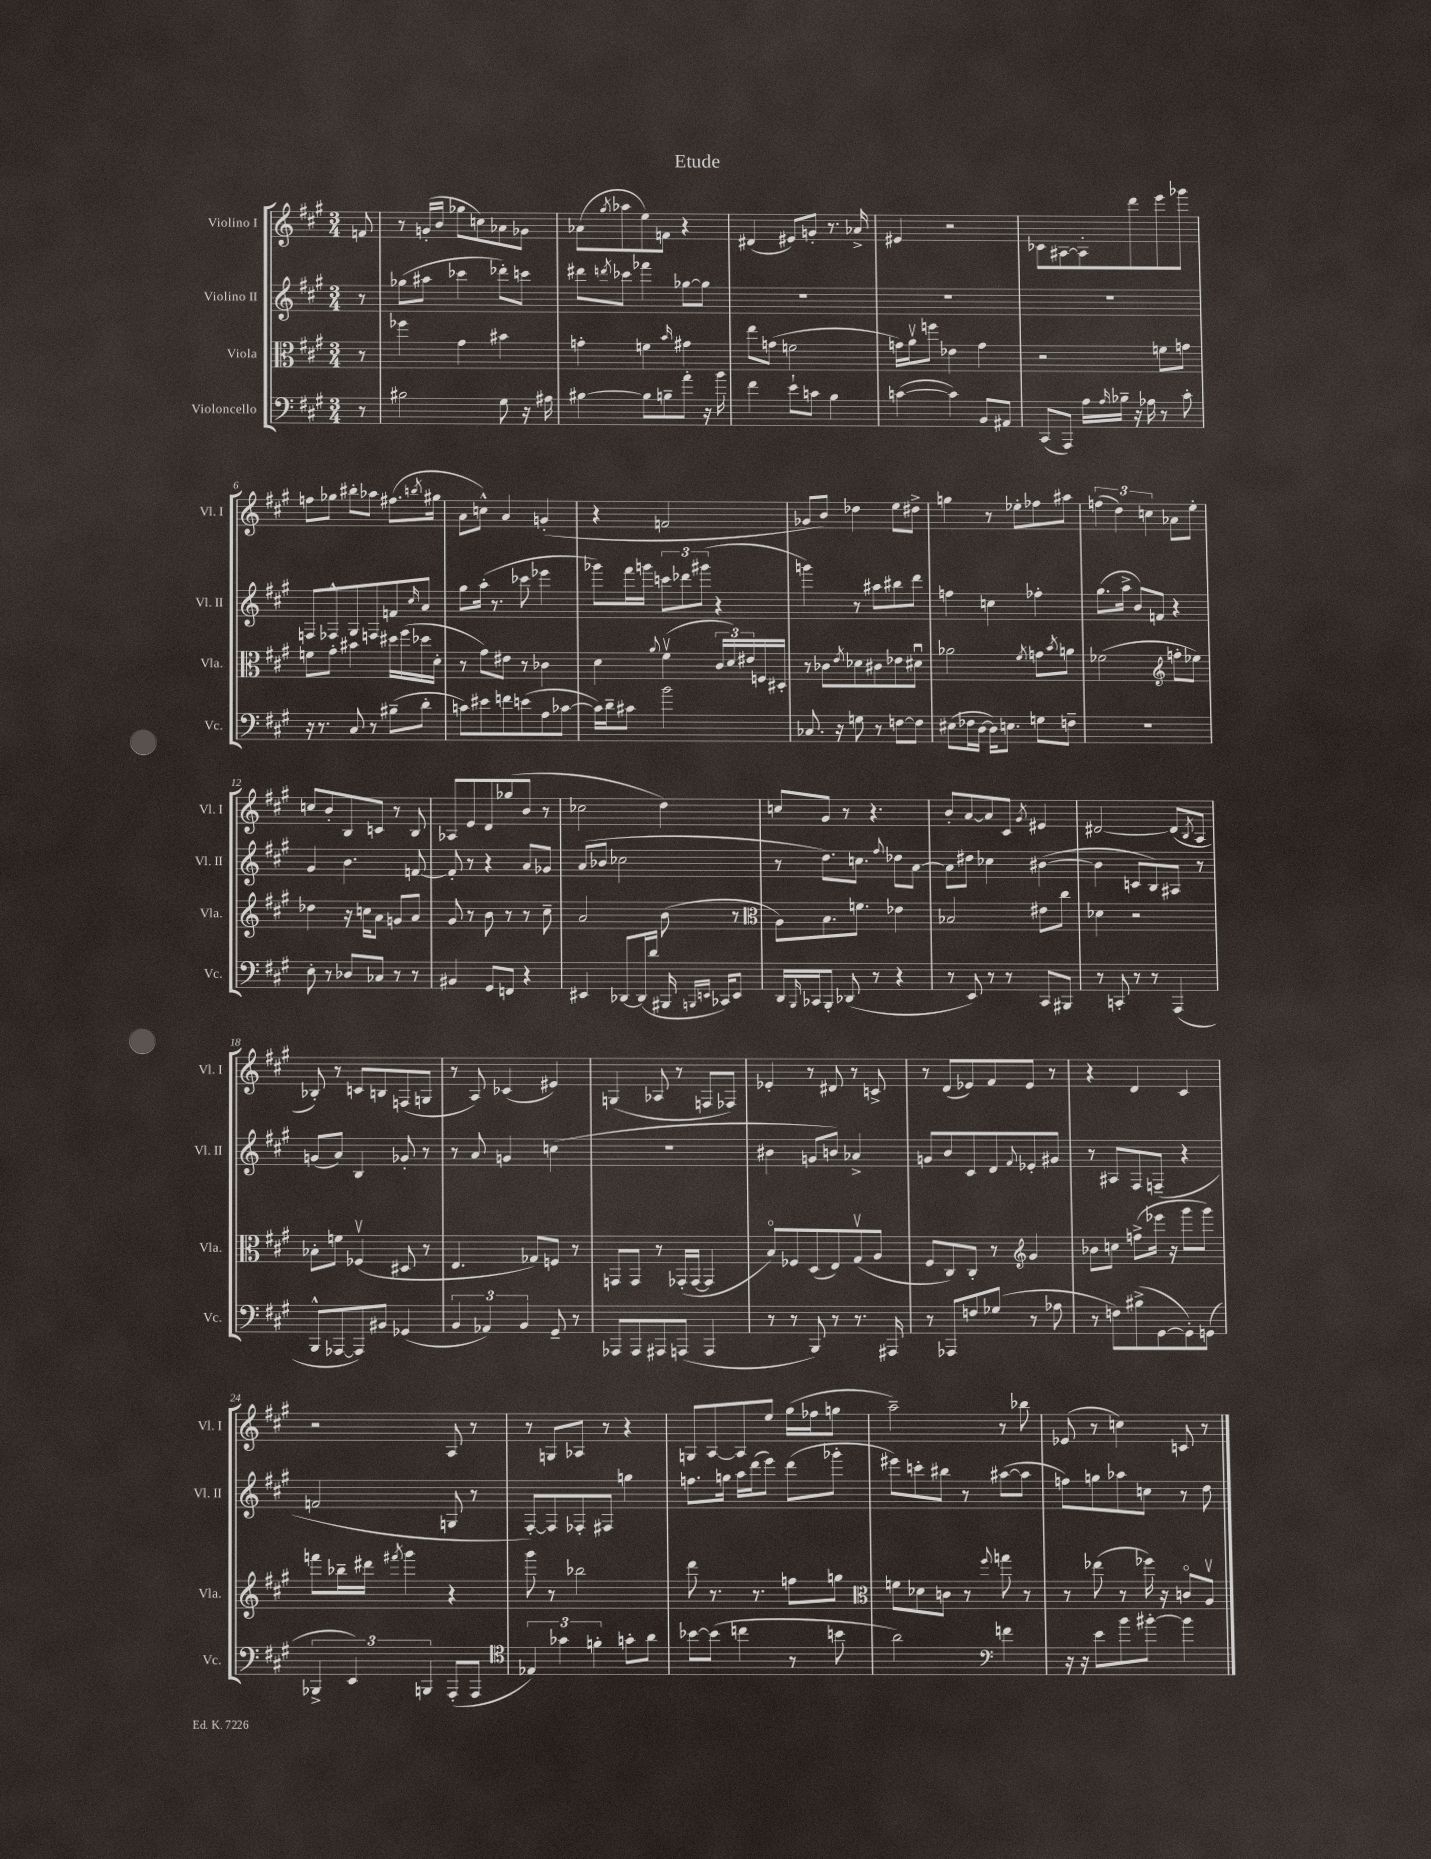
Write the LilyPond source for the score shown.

\header { title = "Etude" }
<<
\new StaffGroup <<
\new Staff = "s0" \with { instrumentName = "Violino I" shortInstrumentName = "Vl. I" } {
    \clef treble \key a \major \numericTimeSignature \time 3/4 \partial 8
    f'8 |
    r8 g'16-.( b'16 ges''8 c''8) aes'8 ges'8 |
    aes'8( \acciaccatura { gis''8 } aes''8 e''8) f'8 r4 |
    dis'4( eis'8) g'8-. r8. aes'16-> |
    eis'4 r2 |
    ces'8 ais8~ ais8-. d'''8 e'''8 ges'''8 |
    f''8 ges''8 bis''8-. aes''8 fis''8.( \acciaccatura { b''8 } gis''16 |
    a'8 c''8-^) a'4 g'4-.( |
    r4 f'2 |
    ges'8 b'8) des''4 e''8 dis''8-> |
    g''4 r8 ees''8-. fes''8 ais''8 |
    \tuplet 3/2 { f''4( d''4) c''4 } aes'8 e''8-. |
    c''8 b'8-. b8 c'8 r8 b8 |
    aes8 e'8 d'8 ges''8( b'8 r8 |
    ces''2 d''4) |
    c''8 gis'8 r8 r4. |
    b'8-. a'8~ a'8 cis'8 \acciaccatura { gis'8 } eis'4 |
    dis'2~ dis'8( \acciaccatura { b8 } a8 |
    bes8-.) r8 c'8 b8 f8( g8 |
    r8 a8) ces'4( eis'4) |
    g4( aes8 r8 f8 fes8) |
    ees'4-. r8 dis'8 r8 c'8-> |
    r8 d'8( ees'8) fis'8 ees'8 r8 |
    r4 d'4 cis'4 |
    r2 a8 r8 |
    r8 g8 aes8 r8 r4 |
    g8 a8~ a8 e''8 gis''16( fes''16 g''8 |
    a''2--) r8 bes''8 |
    ees'8( r8 c''4) c'8 r8 \bar "|." |
}
\new Staff = "s1" \with { instrumentName = "Violino II" shortInstrumentName = "Vl. II" } {
    \clef treble \key a \major \numericTimeSignature \time 3/4 \partial 8
    r8 |
    ges''8( ais''8 ces'''4 des'''8-.) c'''8 |
    dis'''8 \acciaccatura { d'''8 } ces'''8 fes'''4 ges''8~ ges''8 |
    R2. |
    R2. |
    R2. |
    f8 fes8-^ gis8 f8 f'8 \grace { cis''16 } a'8 |
    gis''8 a''16-.( r8. ces'''8 ees'''4 |
    ges'''8) fis'''16 g'''16 \tuplet 3/2 { c'''8 des'''8 gis'''8( } r4 |
    g'''4) r8 ais''8 bis''8 d'''8 |
    f''4 c''4 fes''4-. |
    gis''8.( a''16-> b'8) f'8 r4 |
    gis'4 b'4. f'8~ |
    f'8-. r8 r4 a'8 ges'8 |
    a'8( bes'8 ces''2 |
    r8 d''8.) c''8. \appoggiatura { fis''8 } des''8 a'8~ |
    a'8 dis''8 ces''4 bis'4~( |
    bis'4 c'8 b8) ais8 r8 |
    g'8( a'8) b4 ges'8-. r8 |
    r8 a'8 g'4 c''4( |
    R2. |
    bis'4 g'8 b'8) aes'4-> |
    g'8 b'8 cis'8 d'8 \appoggiatura { fis'8 } ees'8-. gis'8 |
    r8 ais8 fis8 f8--( r4 |
    f'2 g8 r8 |
    fis8~-.) fis8 fes8-. fis8 g''4 |
    f''8. g''16 a''16 d'''16( e'''8) d'''8( ges'''8-. |
    eis'''8) c'''8-. bis''8 r8 ais''8~( ais''8 |
    f''8) g''8 aes''8 c''8 r8 d''8 \bar "|." |
}
\new Staff = "s2" \with { instrumentName = "Viola" shortInstrumentName = "Vla." } {
    \clef alto \key a \major \numericTimeSignature \time 3/4 \partial 8
    r8 |
    fes''4 gis'4 bis'4 |
    g'4-. f'4 \grace { b'16 } gis'4 |
    e''8 g'8( f'2 |
    g'16) a'16\upbow f''8 ees'4 g'4 |
    r2 f'8 g'8 |
    f'8 gis'8-. bis'4 dis''16 fis''16( des''16 d'16-. |
    r8 gis'8) eis'8 r8 ces'4 |
    d'4 \appoggiatura { a'8 } fis'4\upbow( \tuplet 3/2 { cis'16 d'16) eis'16 } f16 dis16-. |
    r8 ces'8 \acciaccatura { e'8 } des'8 cis'8 ees'8 dis'8\downbow |
    aes'2 \acciaccatura { fis'8 } g'8 \acciaccatura { b'8 } a'8 |
    fes'2( \clef treble f''8-. ees''8) |
    des''4 r16 c''16 a'8 g'8 a'8 |
    gis'8 r8 b'8 r8 r8 cis''8-- |
    a'2 b'8( r8 |
    \clef alto a8) b8. f'8. ees'4 |
    bes2 eis'8 cis''8 |
    des'4 r2 |
    bes8-. f'8 fes4\upbow( dis8 r8 |
    e4. ges8) f8 r8 |
    g,8 g,8 r8 ges,16-.( ges,16~ ges,4 |
    b8\flageolet) fes8 d8( e8) gis8\upbow( a8 |
    fis8 cis8) cis8-. r8 \clef treble gis'4 |
    bes'8 c''8 f''8->( ees'''16 r16 gis'''8 gis'''8) |
    f'''8 bes''16-- dis'''16 \acciaccatura { fis'''8 } gis'''4 r4 |
    gis'''8 r8 bes''2 |
    d'''8 r8. r8. f''8 g''8 |
    \clef alto f'8 des'8 c'8 r8 \appoggiatura { fis''8 } g''8 r8 |
    r8 ees''8( r8 fes''16) r16 c'8\flageolet a8\upbow \bar "|." |
}
\new Staff = "s3" \with { instrumentName = "Violoncello" shortInstrumentName = "Vc." } {
    \clef bass \key a \major \numericTimeSignature \time 3/4 \partial 8
    r8 |
    bis2 gis8 r16 ais16 |
    bis4~ bis8 b8-- a'8-. r16 b'16 |
    fis'4 e'8-! c'8 b4 |
    c'4~( c'4) b,8 ais,8 |
    cis,8( a,,8) a16 \grace { a16 } bes16-- r16 aes16 r8 cis'8-. |
    r16 r8. cis8 r8 bis8--( d'8-. |
    c'8) eis'8 f'8 e'8( a8 ces'8~ |
    ces'16) d'16-- cis'8 b'2 |
    ces8. r16 g8 r8 f8~ f8 |
    eis8( fes16 d16~ d16) e8. g8 f8-- |
    R2. |
    e8-. r8 des8 ces8 r8 r8 |
    bis,4 gis,8 f,8 r4 |
    eis,4 des,8~ des,16( d'16 bis,,16 \grace { b,,16 e,16 } ces,16) e,8 |
    d,16 \grace { b,,16 } ces,16 b,,8-. des,8( r8 r4 |
    r8 e,8) r8 r8 cis,8 bis,,8 |
    r8 c,8-. r8 r8 a,,4( |
    b,,8-^ aes,,8~ aes,,8) bis,8 ges,4( |
    \tuplet 3/2 { b,4 aes,4) b,4 } gis,8-- r8 |
    aes,,8 aes,,8 ais,,8 a,,8( a,,4 |
    r8 r8 b,,8) r8 r8. ais,,16 |
    r8 aes,,8 f8 ges8( r8 aes8 |
    r8 f8) bis8->( gis,8~ gis,8-.) g,8( |
    \tuplet 3/2 { bes,,4-> e,4) b,,4 } a,,8-.( a,,8 |
    \clef tenor \tuplet 3/2 { ees4) ges'4 f'4-. } g'8-. a'8 |
    bes'8~ bes'8( c''4 r8 b'8 |
    a'2) \clef bass f'4 |
    r16 r16 e'8 b'8 bis'8~-. bis'4 \bar "|." |
}
>>
>>
